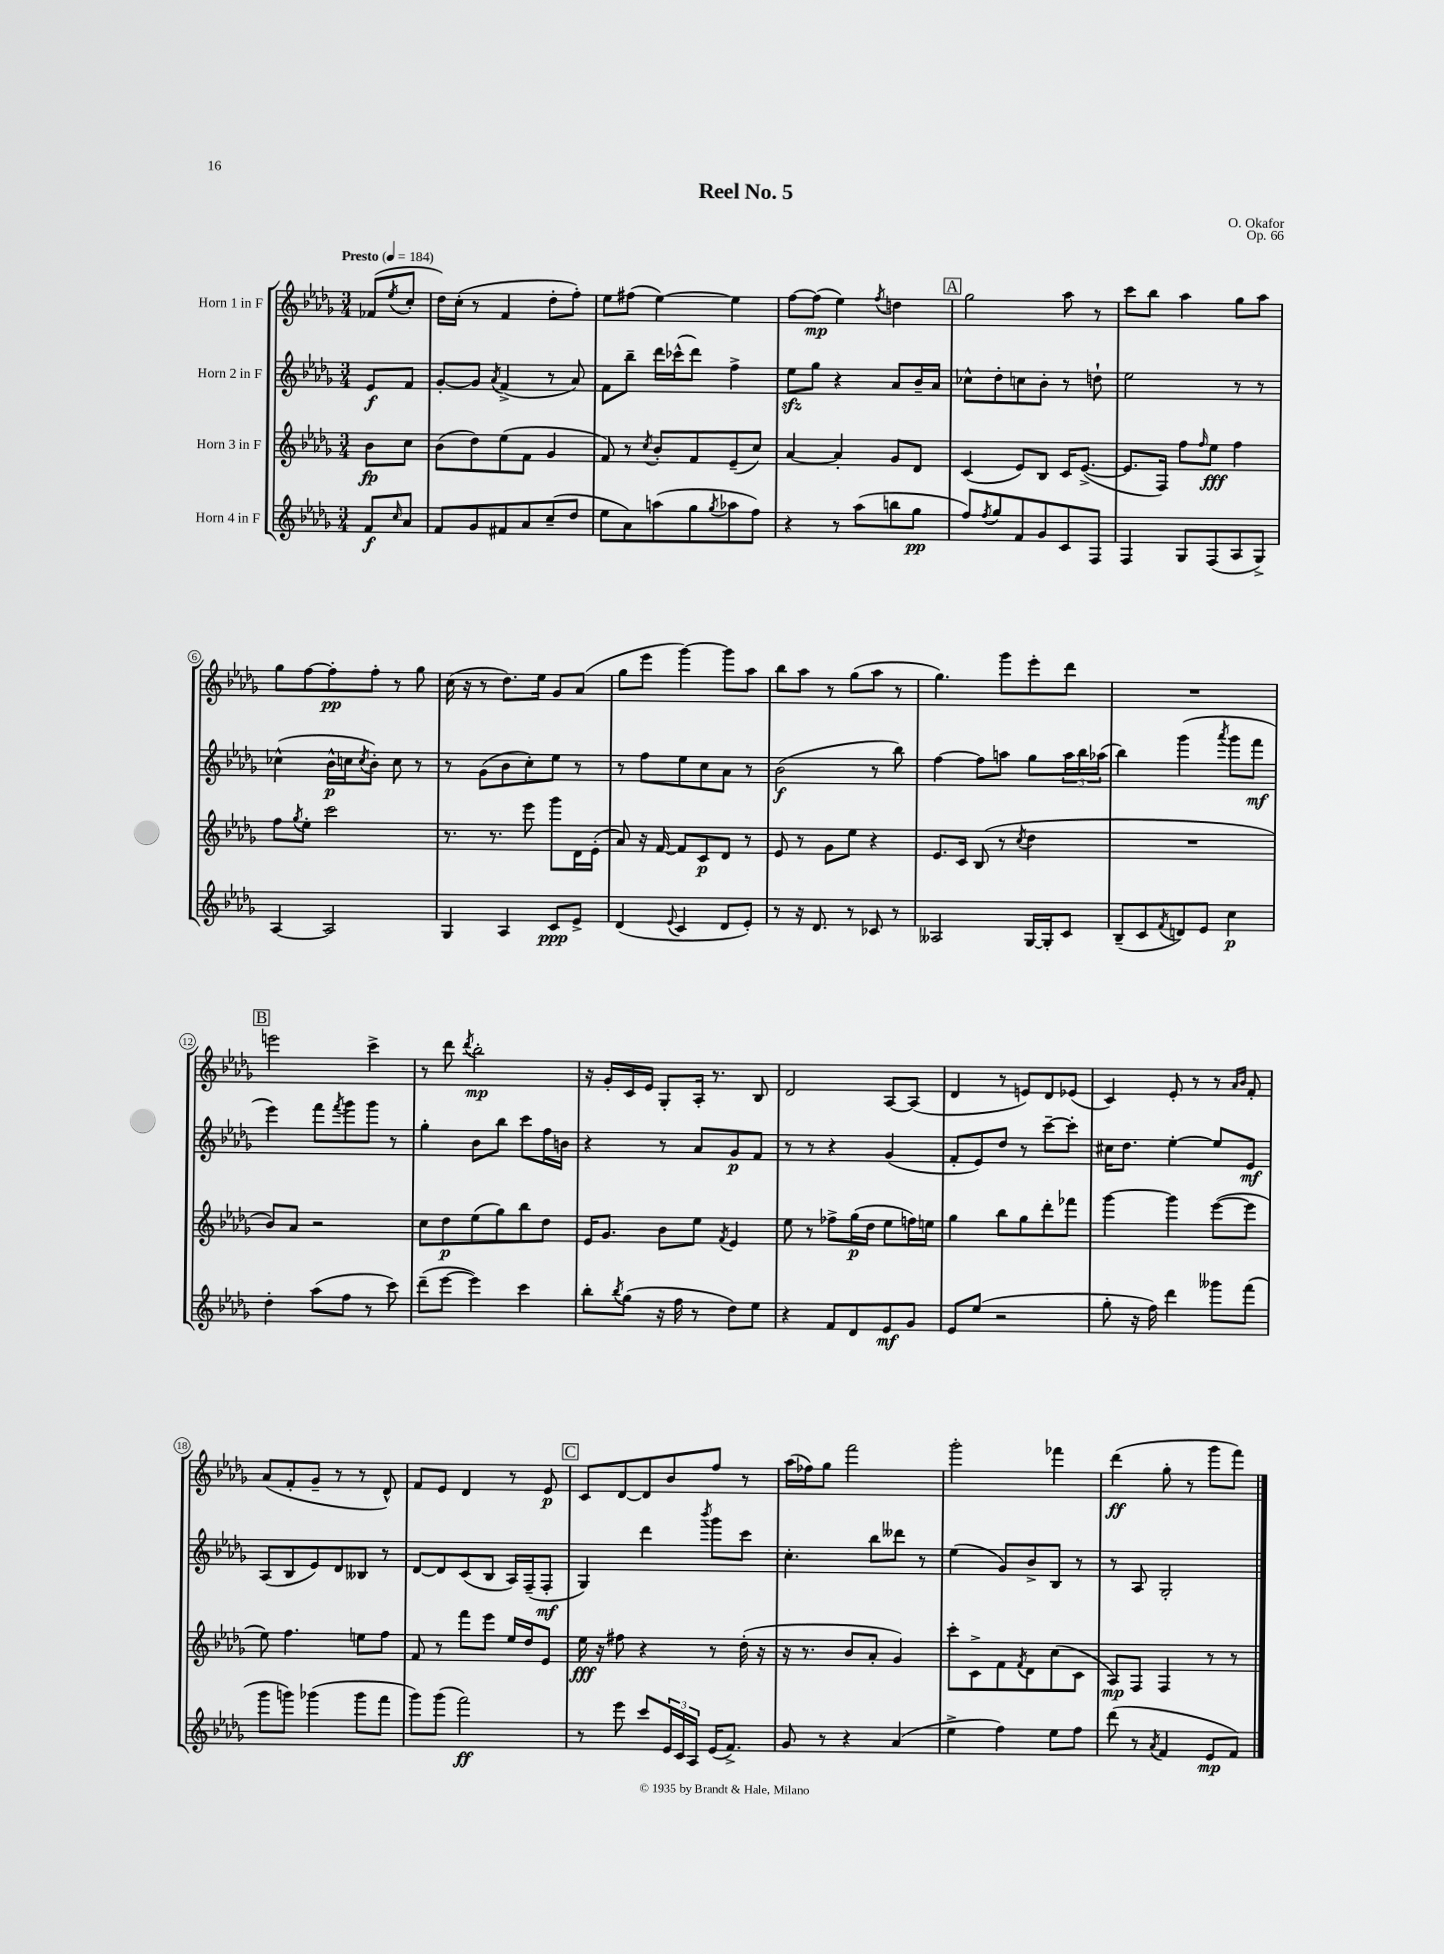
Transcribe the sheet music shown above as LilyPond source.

\header { title = "Reel No. 5" composer = "O. Okafor" opus = "Op. 66" }
<<
\new StaffGroup <<
\new Staff = "s0" \with { instrumentName = "Horn 1 in F" } {
    \clef treble \key des \major \numericTimeSignature \time 3/4 \partial 4 \tempo "Presto" 4 = 184
    fes'8( \acciaccatura { ees''8 } c''8-. |
    des''16) c''16-.( r8 f'4 des''8-. f''8-.) |
    ees''8 fis''8( ees''4~) ees''4 |
    f''8~ f''8\mp( ees''4) \acciaccatura { f''8 } d''4 |
    \mark \markup { \box "A" } ges''2 aes''8 r8 |
    c'''8 bes''8 aes''4 ges''8 aes''8 |
    ges''8 f''8~ f''8-.\pp f''8-. r8 ges''8 |
    c''16( r16 r8 des''8.) ees''16 ges'8 aes'8( |
    ges''8 ees'''8 ges'''4~) ges'''8 aes''8 |
    bes''8 aes''8 r8 ges''8( aes''8 r8 |
    ges''4.) ges'''8 ees'''8-. des'''8 |
    R2. |
    \mark \markup { \box "B" } e'''2 c'''4-> |
    r8 des'''8 \acciaccatura { des'''8 } bes''2-.\mp |
    r16 ges'16-. c'16 ees'16 ges8-. aes16-. r8. bes8 |
    des'2 aes8~ aes8( |
    des'4 r8 e'8) des'8 ees'8( |
    c'4) ees'8-. r8 r8 \grace { aes'16 bes'16 } f'8-. |
    aes'8( f'8-. ges'8-- r8 r8 des'8-^) |
    f'8 ees'8 des'4 r8 ees'8\p |
    \mark \markup { \box "C" } c'8 des'8~ des'8 bes'8 f''8 r8 |
    aes''16( fes''16) ges''8 f'''2 |
    ges'''2-. fes'''4 |
    des'''4\ff( ges''8-. r8 ges'''8 f'''8) \bar "|." |
}
\new Staff = "s1" \with { instrumentName = "Horn 2 in F" } {
    \clef treble \key des \major \numericTimeSignature \time 3/4 \partial 4
    ees'8\f f'8 |
    ges'8~-. ges'8 \acciaccatura { aes'8 } f'4->( r8 aes'8) |
    f'8 bes''8-- des'''16 ces'''16-^( des'''8) f''4-> |
    ees''8\sfz ges''8 r4 aes'8 bes'16-- aes'16 |
    \mark \markup { \box "A" } ces''8-^ des''8-. c''8 bes'8-. r8 d''8-! |
    ees''2 r8 r8 |
    ces''4-^( bes'16-^\p c''16 \acciaccatura { c''8 } bes'8-.) c''8 r8 |
    r8 ges'8( bes'8 c''8-.) ees''8 r8 |
    r8 f''8 ees''8 c''8 aes'8 r8 |
    bes'2\f( r8 bes''8) |
    f''4~ f''8 a''8 ges''8 \tuplet 3/2 { a''16 bes''16 aes''16( } |
    bes''4) ges'''4( \acciaccatura { aes'''8 } ges'''8 f'''8\mf |
    \mark \markup { \box "B" } ees'''4) f'''8 \acciaccatura { f'''8 } ges'''8 ges'''8 r8 |
    ges''4-. bes'8 bes''8 c'''8 f''16 b'16 |
    r4 r8 aes'8 ges'8\p f'8 |
    r8 r8 r4 ges'4( |
    f'8-. ees'8) des''8 r8 c'''8~-- c'''8-. |
    cis''16 des''8. ees''4~-. ees''8 ees'8\mf |
    aes8( bes8 ees'8) des'8 beses8 r8 |
    des'8~ des'8 c'8( bes8 aes16) f16--( f8-.\mf |
    \mark \markup { \box "C" } ges4) des'''4 \acciaccatura { bes'''8 } ges'''8 c'''8 |
    c''4.-. bes''8 deses'''8 r8 |
    ees''4( ges'8) bes'8-> bes8 r8 |
    r8 aes8 ges2-. \bar "|." |
}
\new Staff = "s2" \with { instrumentName = "Horn 3 in F" } {
    \clef treble \key des \major \numericTimeSignature \time 3/4 \partial 4
    bes'8\fp c''8 |
    bes'8( des''8) ees''8( f'8 ges'4 |
    f'8) r8 \acciaccatura { c''8 } bes'8-. f'8 ees'8--( c''8) |
    aes'4~ aes'4-. ges'8 des'8 |
    \mark \markup { \box "A" } c'4( ees'8) bes8 c'16 ees'8.~->( |
    ees'8. f16) f''8 \grace { f''16 } ees''8\fff f''4 |
    f''8 \acciaccatura { ges''8 } ees''8-. c'''2 |
    r8. r8. ees'''8 ges'''8 des'16 ees'16-.( |
    aes'8) r16 f'16~ f'8 c'8\p des'8 r8 |
    ees'8 r8 ges'8 ees''8 r4 |
    ees'8. c'16 bes8( r8 \acciaccatura { c''8 } des''4 |
    R2. |
    \mark \markup { \box "B" } bes'8) aes'8 r2 |
    c''8 des''8\p ees''8( ges''8) bes''8 des''8 |
    ees'16 ges'8. bes'8 ees''8 \acciaccatura { f'8 } ees'4 |
    ees''8 r8 fes''8-> ges''16\p( des''16 ees''8 f''16) e''16 |
    ges''4 bes''8 ges''8 des'''8-. fes'''8 |
    ges'''4~ ges'''4 ees'''8~( ees'''8 |
    ees''8) f''4. e''8 f''8 |
    f'8 r8 f'''8 ees'''8 ees''16 des''16 ees'8 |
    \mark \markup { \box "C" } ees''16\fff r16 fis''8 r4 r8 des''16-.( r16 |
    r16 r8. bes'8 aes'8-. ges'4) |
    c'''8-. c'8-> f'8 \acciaccatura { f'8 } des'8 c''8( c'8 |
    aes8\mp) f8 f4 r8 r8 \bar "|." |
}
\new Staff = "s3" \with { instrumentName = "Horn 4 in F" } {
    \clef treble \key des \major \numericTimeSignature \time 3/4 \partial 4
    f'8\f \grace { c''16 } aes'8 |
    f'8 ges'8 fis'8 aes'8 c''8--( des''8 |
    ees''8 aes'8) a''8( ges''8 \acciaccatura { ges''8 } aes''8 f''8) |
    r4 r8 aes''8( b''8 ges''8\pp |
    \mark \markup { \box "A" } f''8) \acciaccatura { f''8 } ges''8 f'8 ges'8 c'8 f8 |
    f4 ges8 f8( aes8 ges8->) |
    aes4~ aes2 |
    ges4 aes4 c'8\ppp ees'8-> |
    des'4( \appoggiatura { ees'8 } c'4 des'8 ees'8-.) |
    r8 r16 des'8. r8 ces'8 r8 |
    aeses2 ges16~ ges16-. c'8 |
    bes8--( c'8 \acciaccatura { f'8 } d'8) ees'8 c''4\p |
    \mark \markup { \box "B" } des''4-. aes''8( f''8 r8 c'''8) |
    des'''8--( ees'''8~ ees'''4) c'''4 |
    bes''8-. \acciaccatura { bes''8 } ges''8( r16 f''16 r8 des''8) ees''8 |
    r4 f'8 des'8 ees'8\mf ges'8 |
    ees'8 ees''8( r2 |
    ges''8-. r16 f''16) des'''4 geses'''8 f'''8( |
    ges'''8 g'''8) ges'''4( ges'''8 f'''8 |
    ges'''8) ges'''8( f'''2\ff) |
    \mark \markup { \box "C" } r8 ees'''8 c'''8 \tuplet 3/2 { ees'16 c'16 aes16 } ees'16( f'8.->) |
    ges'8 r8 r4 aes'4( |
    ees''4-> f''4) ees''8 f''8 |
    des'''8( r8 \acciaccatura { aes'8 } f'4 ees'8\mp f'8) \bar "|." |
}
>>
>>
\layout { \context { \Score \override BarNumber.stencil = #(make-stencil-circler 0.1 0.3 ly:text-interface::print) } }
